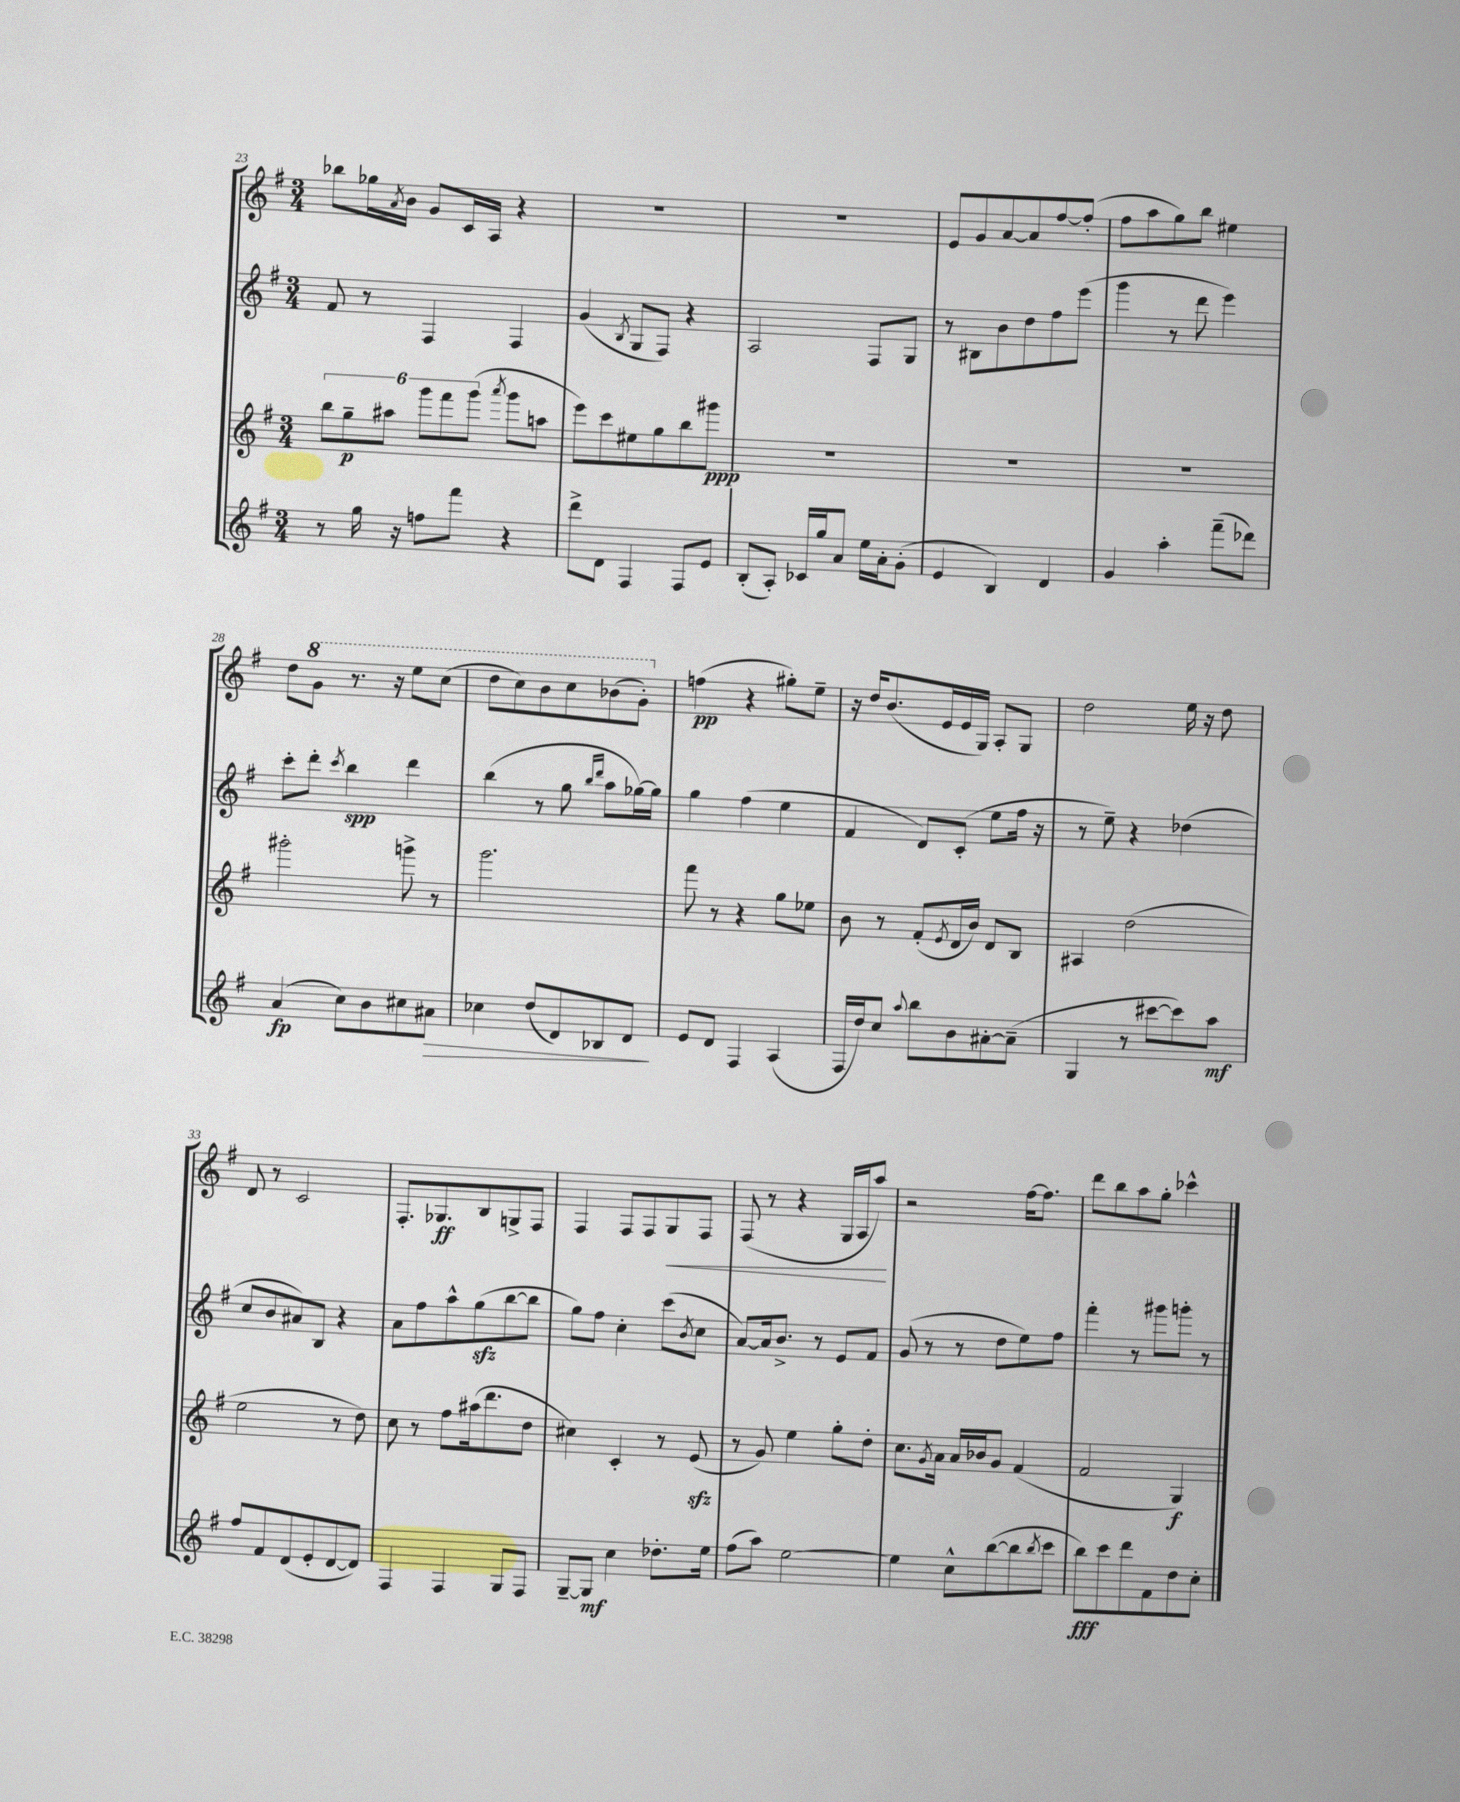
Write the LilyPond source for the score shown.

<<
\new StaffGroup <<
\new Staff = "s0" {
    \clef treble \key g \major \numericTimeSignature \time 3/4
    bes''8 ges''16 \acciaccatura { a'8 } b'16 g'8 c'16 a16 r4 |
    R2. |
    R2. |
    e'8 g'8 a'8~ a'8 fis''8~ fis''8-.( |
    fis''8 a''8 g''8) b''8 eis''4 |
    d''8 \ottava #1 g''8 r8. r16 e'''8 c'''8( |
    d'''8 c'''8) b''8 c'''8 bes''8( g''8-.) \ottava #0 |
    f''4\pp( r4 gis''8-.) e''8-- |
    r16 d''16 b'8.( e'16 e'16 g16) a8-. g8 |
    d''2 e''16 r16 d''8 |
    d'8 r8 c'2 |
    fis8.-. ges8.\ff b8 g8-> fis8 |
    fis4 fis8 fis8 g8\< fis8 |
    fis8( r8 r4 g16 a16 a''8\!) |
    r2 fis''16~ fis''8. |
    d'''8 b''8 a''8 g''8-. ces'''4-^ \bar "|." |
}
\new Staff = "s1" {
    \clef treble \key g \major \numericTimeSignature \time 3/4
    fis'8 r8 fis4 fis4 |
    g'4( \acciaccatura { b8 } g8 fis8) r4 |
    a2 fis8 g8 |
    r8 bis8 b'8 d''8 fis''8 e'''8( |
    g'''4 r8 d'''8 e'''4) |
    c'''8-. d'''8-. \acciaccatura { c'''8 } b''4\spp d'''4 |
    b''4( r8 g''8 \grace { b''16 d'''16 } a''8 ges''16~) ges''16 |
    g''4 fis''4( e''4 |
    fis'4 d'8) c'8-.( e''8 fis''16 r16 |
    r8 e''8--) r4 des''4( |
    c''8 b'8 ais'8) b8 r4 |
    a'8 fis''8 a''8-^ g''8\sfz( b''8~ b''8 |
    g''8) fis''8 c''4-. c'''8( \acciaccatura { b'8 } c''8 |
    a'8~) a'16 b'8.-> r8 e'8 fis'8 |
    g'8( r8 r8 d''8 e''8) fis''8 |
    fis'''4-. r8 gis'''8 g'''8-. r8 \bar "|." |
}
\new Staff = "s2" {
    \clef treble \key g \major \numericTimeSignature \time 3/4
    \tuplet 6/4 { b''8 g''8--\p ais''8 g'''8 fis'''8 g'''8( } \acciaccatura { a'''8 } g'''8 a''8 |
    e'''8) c'''8 eis''8 g''8 b''8 gis'''8\ppp |
    R2. |
    R2. |
    R2. |
    gis'''2-. g'''8-> r8 |
    g'''2. |
    fis'''8 r8 r4 g''8 ees''8 |
    b'8 r8 fis'8-.( \acciaccatura { e'8 } d'16 b'16) d'8 b8 |
    ais4 d''2( |
    e''2 r8 d''8) |
    c''8 r8 fis''8 ais''16( d'''8. d''8 |
    cis''4) c'4-. r8 e'8\sfz( |
    r8 g'8) e''4 g''8-. d''8-. |
    c''8. \acciaccatura { g'8 } a'16 a'16 bes'16 g'8 fis'4( |
    fis'2 g4\f) \bar "|." |
}
\new Staff = "s3" {
    \clef treble \key g \major \numericTimeSignature \time 3/4
    r8 g''16 r16 f''8 fis'''8 r4 |
    d'''8-> d'8 fis4 fis8 e'8 |
    b8-.( a8-.) ces'16 g''16 a'8 e''16 a'16-. g'8-.( |
    e'4 b4) d'4 |
    g'4 a''4-. fis'''8--( des'''8) |
    a'4\fp( c''8) b'8 cis''8 ais'8\> |
    ces''4 d''8( d'8) bes8 d'8\! |
    e'8 d'8 fis4 a4( |
    fis16 d''16) c''8 \appoggiatura { a''8 } b''8 b'8 ais'8~-. ais'8--( |
    g4 r8 cis'''8~ cis'''8) a''8\mf |
    fis''8 fis'8 d'8( e'8-. d'8~ d'8) |
    fis4 fis4 g8 fis8 |
    g8~-- g8\mf c''4 des''8.-. e''16 |
    fis''8( a''8) e''2~ |
    e''4 c''8-^ b''8~( b''8 \acciaccatura { b''8 } c'''8 |
    b''8\fff) c'''8 d'''8 fis'8 d''8 c''8-. \bar "|." |
}
>>
>>
\layout { \context { \Score currentBarNumber = #23 } }
